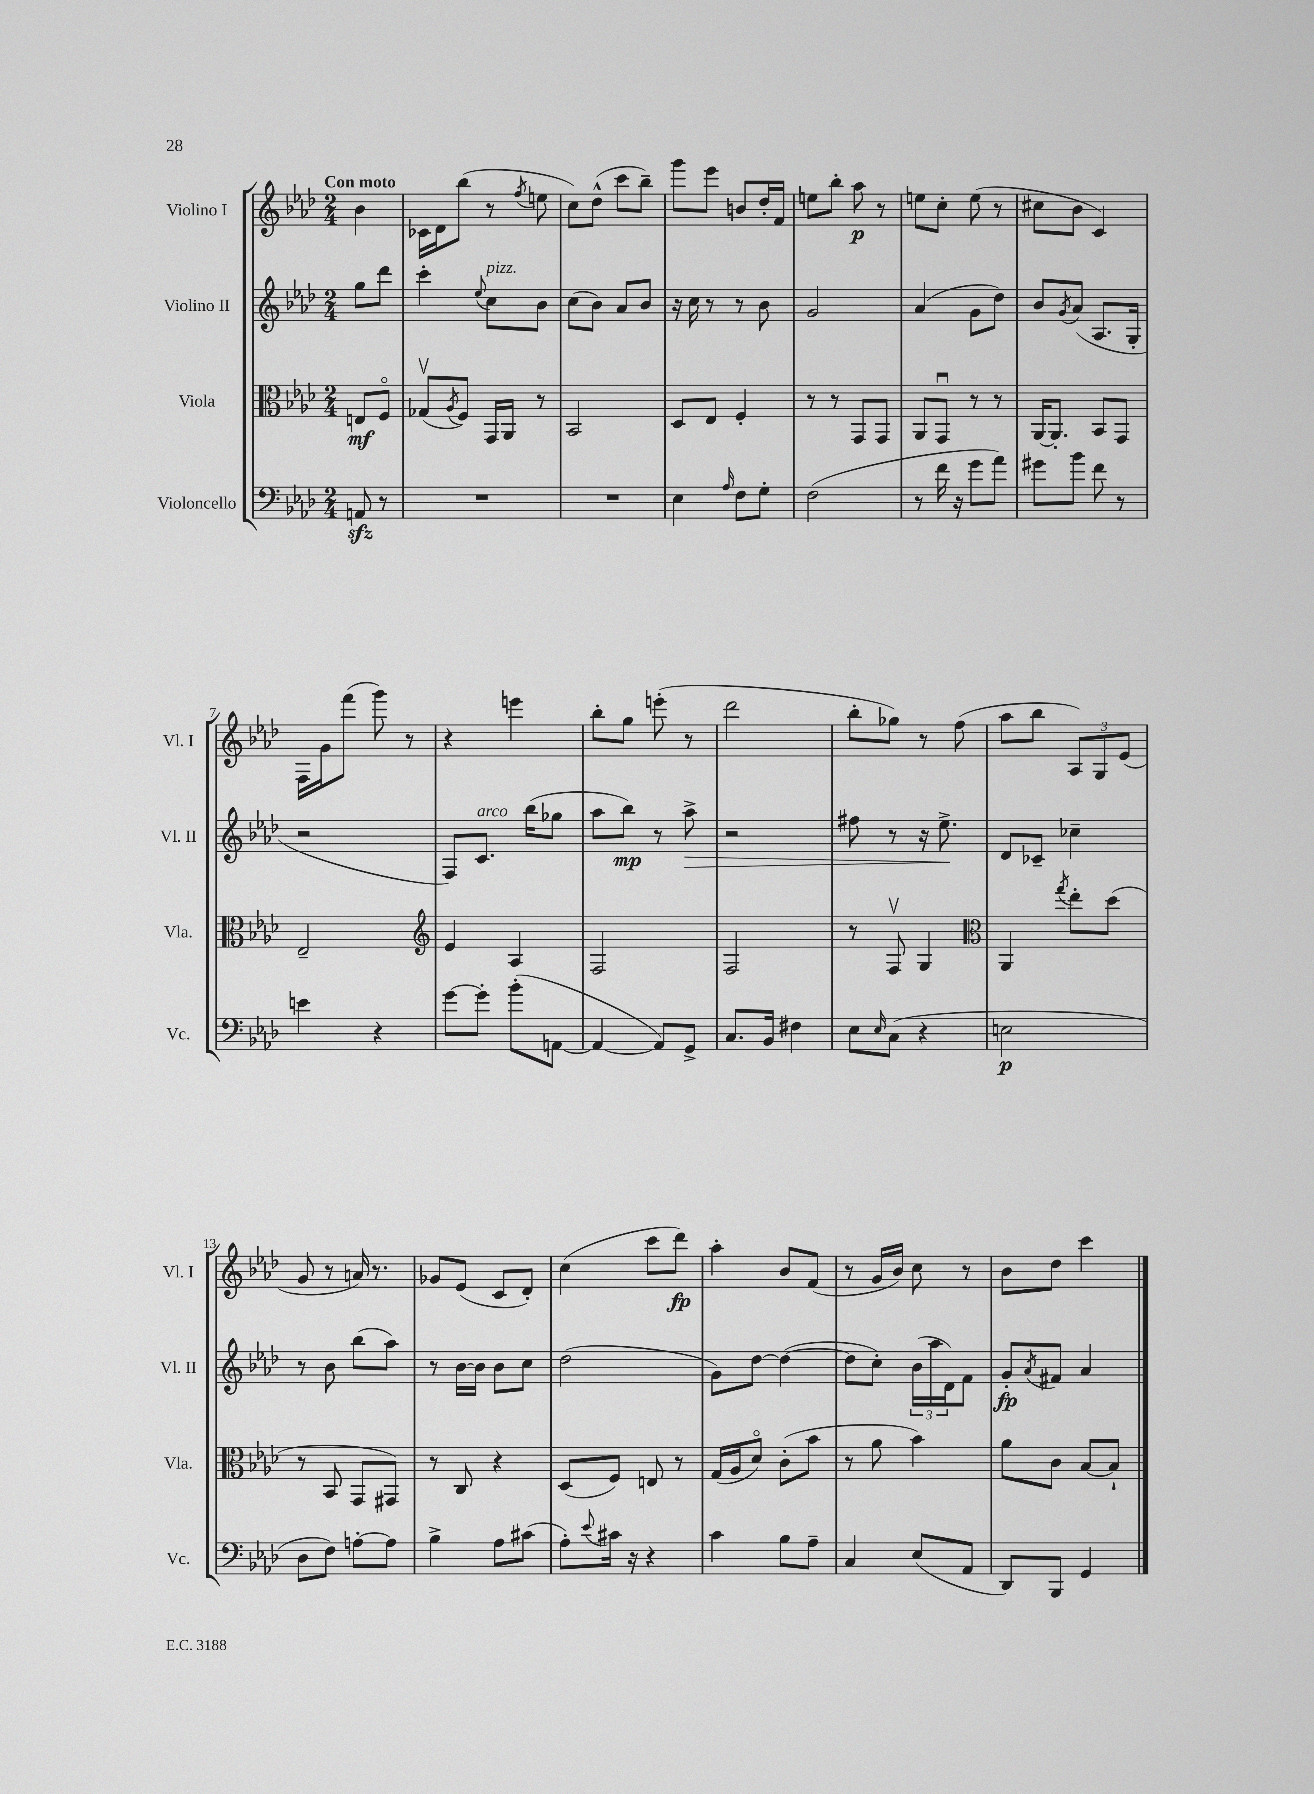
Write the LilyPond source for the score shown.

<<
\new StaffGroup <<
\new Staff = "s0" \with { instrumentName = "Violino I" shortInstrumentName = "Vl. I" } {
    \clef treble \key aes \major \numericTimeSignature \time 2/4 \partial 4 \tempo "Con moto"
    bes'4 |
    ces'16 des'16 bes''8( r8 \acciaccatura { f''8 } e''8 |
    c''8) des''8-^( c'''8 bes''8--) |
    g'''8 ees'''8 b'8 des''16-. f'16 |
    e''8 bes''8-. aes''8\p r8 |
    e''8 c''8-. e''8( r8 |
    cis''8 bes'8 c'4) |
    f16 g'16 f'''8( g'''8) r8 |
    r4 e'''4 |
    bes''8-. g''8 e'''8-.( r8 |
    des'''2 |
    bes''8-. ges''8) r8 f''8( |
    aes''8 bes''8 \tuplet 3/2 { aes8) g8 ees'8( } |
    g'8 r8 a'16) r8. |
    ges'8 ees'8( c'8 des'8-.) |
    c''4( c'''8 des'''8\fp) |
    aes''4-. bes'8 f'8( |
    r8 g'16 bes'16) c''8 r8 |
    bes'8 des''8 c'''4 \bar "|." |
}
\new Staff = "s1" \with { instrumentName = "Violino II" shortInstrumentName = "Vl. II" } {
    \clef treble \key aes \major \numericTimeSignature \time 2/4 \partial 4
    g''8 des'''8 |
    c'''4-. \appoggiatura { ees''8 } c''8^\markup { \italic "pizz." } bes'8 |
    c''8( bes'8) aes'8 bes'8 |
    r16 c''16 r8 r8 bes'8 |
    g'2 |
    aes'4( g'8 des''8) |
    bes'8 \acciaccatura { g'8 } aes'8( aes8. g16-. |
    r2 |
    f8) c'8.^\markup { \italic "arco" } bes''16( ges''8 |
    aes''8 bes''8\mp) r8 aes''8->\> |
    r2 |
    fis''8 r8 r16 ees''8.->\! |
    des'8 ces'8-- ces''4-- |
    r8 bes'8 bes''8( aes''8) |
    r8 bes'16~ bes'16 bes'8 c''8 |
    des''2( |
    g'8) des''8~ des''4~( |
    des''8 c''8-.) \tuplet 3/2 { bes'16( aes''16 des'16) } f'8 |
    g'8-.\fp \acciaccatura { aes'8 } fis'8 aes'4 \bar "|." |
}
\new Staff = "s2" \with { instrumentName = "Viola" shortInstrumentName = "Vla." } {
    \clef alto \key aes \major \numericTimeSignature \time 2/4 \partial 4
    e8\mf f8\flageolet |
    ges8\upbow( \acciaccatura { aes8 } f8) g,16 aes,16 r8 |
    bes,2 |
    des8 ees8 f4-. |
    r8 r8 g,8 g,8 |
    aes,8 g,8\downbow r8 r8 |
    aes,16~ aes,8.-. bes,8 g,8 |
    ees2-- |
    \clef treble ees'4 aes4 |
    f2 |
    f2 |
    r8 f8\upbow g4 |
    \clef alto aes,4 \acciaccatura { g''8 } ees''8-. des''8( |
    r8 bes,8 g,8 gis,8) |
    r8 c8 r4 |
    des8( f8) e8 r8 |
    g16( aes16 des'8\flageolet) c'8-.( bes'8 |
    r8 aes'8 bes'4) |
    aes'8 c'8 bes8~ bes8-! \bar "|." |
}
\new Staff = "s3" \with { instrumentName = "Violoncello" shortInstrumentName = "Vc." } {
    \clef bass \key aes \major \numericTimeSignature \time 2/4 \partial 4
    a,8\sfz r8 |
    R2 |
    R2 |
    ees4 \grace { aes16 } f8 g8-. |
    f2( |
    r8 f'16 r16 g'8 aes'8) |
    gis'8 bes'8 f'8 r8 |
    e'4 r4 |
    g'8~ g'8-. bes'8-.( a,8~ |
    a,4~ a,8) g,8-> |
    c8. bes,16 fis4 |
    ees8 \grace { ees16 } c8( r4 |
    e2\p |
    des8 f8) a8~-. a8 |
    bes4-> aes8 cis'8( |
    aes8-.) \appoggiatura { ees'8 } cis'16 r16 r4 |
    c'4 bes8 aes8-- |
    c4 ees8( aes,8 |
    des,8) bes,,8 g,4 \bar "|." |
}
>>
>>
